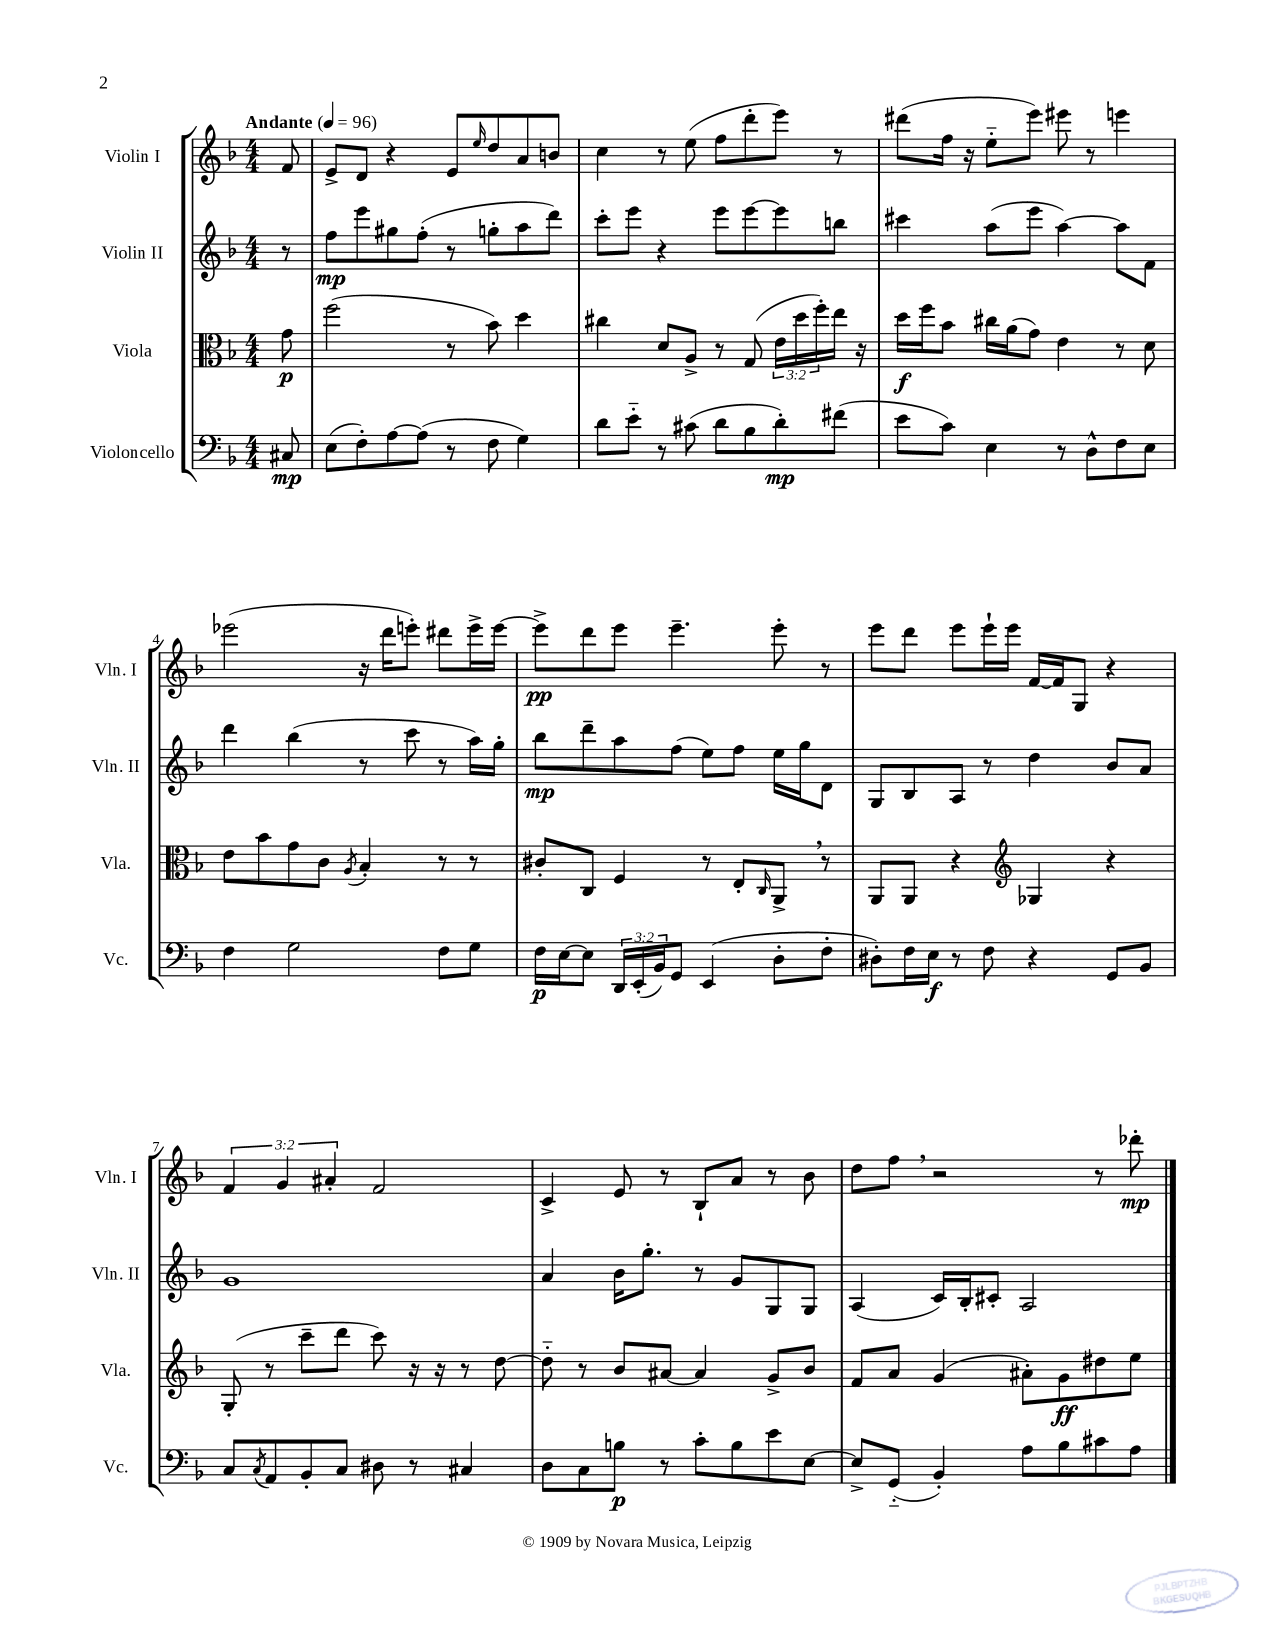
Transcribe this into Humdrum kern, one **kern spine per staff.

**kern	**kern	**kern	**kern
*staff4	*staff3	*staff2	*staff1
*clefF4	*clefC3	*clefG2	*clefG2
*k[b-]	*k[b-]	*k[b-]	*k[b-]
*M4/4	*M4/4	*M4/4	*M4/4
*MM96	*MM96	*MM96	*MM96
8C#	8g	8r	8f
=	=	=	=
(8E	(2ff	8ff	8e^
8F')	.	8eee	8d
[8A	.	8gg#	4r
(8A]	.	(8ff'	.
8r	8r	8r	8e
.	.	.	16qqee
8F	8b-)	8gg'	8dd
4G)	4dd	8aa	8a
.	.	8ddd)	8b
=	=	=	=
8d	4cc#	8ccc'	4cc
8e'~	.	8eee	.
8r	8d	4r	8r
(8c#	8A^	.	(8ee
8d	8r	8eee	8ff
8B-	(8G	[8eee	8ddd'
8d')	24e	8eee]	8eee)
.	24dd	.	.
.	24ff')	.	.
(8f#	16ee	8bb	8r
.	16r	.	.
=	=	=	=
8e	16dd	4ccc#	(8ddd#
.	16ff	.	.
8c)	8b-	.	16ff
.	.	.	16r
4E	16cc#	(8aa	8ee'~
.	(16a	.	.
.	8g)	8eee	8eee)
8r	4e	[4aa)	8eee#
8D^^	.	.	8r
8F	8r	8aa]	4eee
8E	8d	8f	.
=	=	=	=
4F	8e	4ddd	(2eee-
.	8b-	.	.
2G	8g	(4bb-	.
.	8c	.	.
.	8qA	.	.
.	4B-'	8r	16r
.	.	.	16ddd
.	.	8ccc	8eee')
8F	8r	8r	8ddd#
8G	8r	16aa)	16eee^
.	.	16gg'	[16eee
=	=	=	=
16F	8c#'	8bb-	8eee^]
[16E	.	.	.
8E]	8C	8ddd~	8ddd
24DD	4F	8aa	8eee
(24EE'	.	.	.
24BB-)	.	.	.
8GG	.	(8ff	4.eee~
(4EE	8r	8ee)	.
.	8E'	8ff	.
.	16qqC	.	.
8D'	8AA^	16ee	8eee'
.	.	16gg	.
8F'	8r	8d	8r
=	=	=	=
8D#')	8AA	8G	8eee
16F	8AA	8B-	8ddd
16E	.	.	.
8r	4r	8A	8eee
8F	.	8r	16eee`
.	.	.	16eee
*	*clefG2	*	*
4r	4G-	4dd	[16f
.	.	.	16f]
.	.	.	8G
8GG	4r	8b-	4r
8BB-	.	8a	.
=	=	=	=
8C	(8G'	1g	6f
8qC	.	.	.
8AA	8r	.	.
.	.	.	6g
8BB-'	8ccc~	.	.
.	.	.	6a#'
8C	8ddd	.	.
8D#	8ccc)	.	2f
8r	16r	.	.
.	16r	.	.
4C#	8r	.	.
.	[8dd	.	.
=	=	=	=
8D	8dd'~]	4a	4c^
8C	8r	.	.
8B	8b-	16b-	8e
.	.	8.gg'	.
8r	[8a#	.	8r
8c'	4a#]	8r	8B-`
8B	.	8g	8a
8e	8g^	8G	8r
[8E	8b-	8G	8b-
=	=	=	=
8E^]	8f	(4A	8dd
(8GG'~	8a	.	8ff
4BB-')	(4g	16c)	2r
.	.	16B-'	.
.	.	8c#'	.
8A	8a#')	2A	.
8B-	8g	.	.
8c#	8dd#	.	8r
8A	8ee	.	8ddd-'
==	==	==	==
*-	*-	*-	*-
